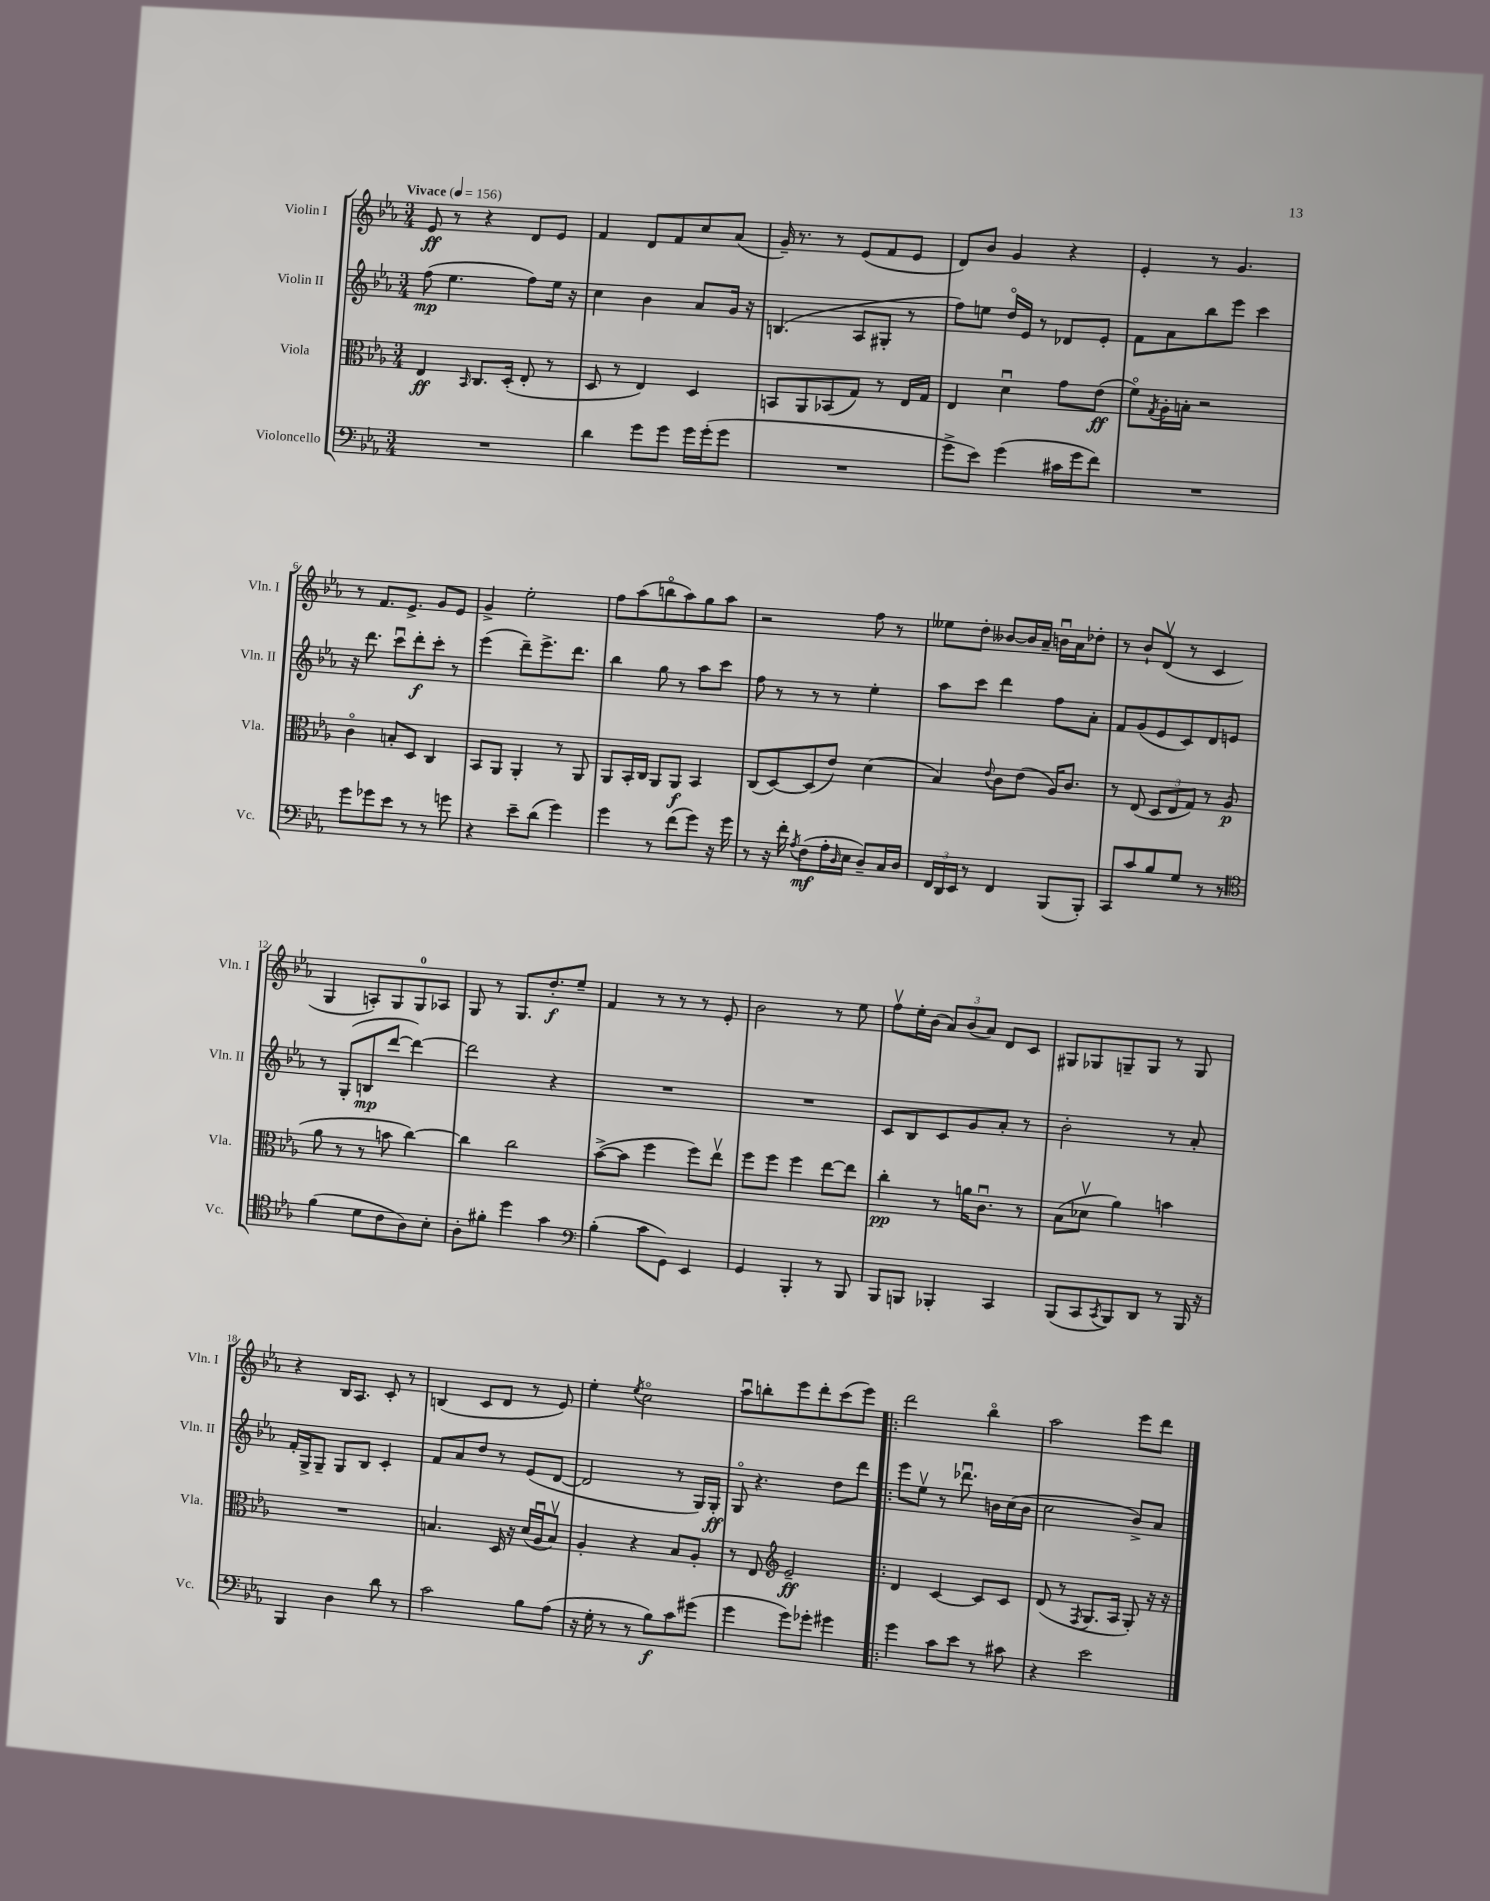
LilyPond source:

<<
\new StaffGroup <<
\new Staff = "s0" \with { instrumentName = "Violin I" shortInstrumentName = "Vln. I" } {
    \clef treble \key ees \major \numericTimeSignature \time 3/4 \tempo "Vivace" 4 = 156
    ees'8\ff r8 r4 d'8 ees'8 |
    f'4 d'8 f'8 c''8 aes'8( |
    g'16--) r8. r8 ees'8( f'8 ees'8 |
    d'8) bes'8 g'4 r4 |
    ees'4-. r8 g'4. |
    r8 f'8. ees'8.-> g'8 ees'8 |
    g'4-> ees''2-. |
    f''8 aes''8( b''8\flageolet aes''8) g''8 aes''8 |
    r2 f''8 r8 |
    eeses''8 d''8-. beses'8~ beses'16 aes'16-- b'16\downbow aes'16 des''8-. |
    r8 bes'8-! d'8\upbow( r8 c'4 |
    g4 a8-.) g8 g8-0 aes8 |
    g8 r8 g8. d''8.-.\f ees''8-- |
    f'4 r8 r8 r8 ees'8-. |
    bes'2 r8 ees''8 |
    f''8\upbow ees''16-. bes'16( \tuplet 3/2 { aes'8) bes'8( aes'8) } d'8 c'8 |
    gis8 ges8 g8-- g8 r8 g8 |
    r4 bes16 aes8. c'8-. r8 |
    b4( c'8 d'8 r8 ees'8) |
    ees''4-. \acciaccatura { ees''8 } c''2\flageolet |
    aes''8\downbow b''8-. ees'''8 d'''8-. c'''8( ees'''8) |
    \bar ".|:" d'''2 bes''4\flageolet |
    aes''2 ees'''8 d'''8 \bar "|." |
}
\new Staff = "s1" \with { instrumentName = "Violin II" shortInstrumentName = "Vln. II" } {
    \clef treble \key ees \major \numericTimeSignature \time 3/4
    f''8\mp( ees''4. f''8) ees''16 r16 |
    c''4 bes'4 aes'8 g'16 r16 |
    b4.( aes8 gis8-. r8 |
    f''8) e''8 d''16\flageolet ees'16 r8 des'8 ees'8-. |
    f'8 aes'8 bes''8 ees'''8 c'''4 |
    r16 d'''8. c'''8\downbow d'''8-.\f c'''8-. r8 |
    ees'''4( d'''8--) ees'''8.-> d'''8. |
    bes''4 g''8 r8 aes''8 c'''8 |
    f''8 r8 r8 r8 ees''4-. |
    aes''8 c'''8 d'''4 f''8 aes'8-. |
    f'8 g'8( ees'8 c'8) d'8 e'8 |
    r8 g8-.( b8\mp d'''8~ d'''4~) |
    d'''2 r4 |
    R2. |
    R2. |
    c'8 bes8 c'8 g'8 aes'8-. r8 |
    bes'2-. r8 aes'8-. |
    f'16-. g16-> g8-- g8 bes8 c'4-. |
    f'8 aes'8 d''8 r8 ees'8( d'8~ |
    d'2 r8 g16) g16-.\ff |
    g8\flageolet r4. d''8 d'''8 |
    \bar ".|:" ees'''8 ees''8\upbow r8 des'''8.\downbow b'16 c''16( b'16 |
    c''2 bes'8->) aes'8 \bar "|." |
}
\new Staff = "s2" \with { instrumentName = "Viola" shortInstrumentName = "Vla." } {
    \clef alto \key ees \major \numericTimeSignature \time 3/4
    ees4\ff \grace { bes,16 } c8. d16-.( ees8-. r8 |
    d8 r8 ees4) d4 |
    b,8 aes,8 bes,8( g8) r8 ees16 g16 |
    ees4 d'4\downbow g'8 ees'8\ff( |
    f'8\flageolet) \acciaccatura { g8 } aes16-. b16-. r2 |
    c'4\flageolet b8-. d8 c4 |
    bes,8 aes,8 aes,4-. r8 aes,8 |
    aes,8 bes,16-. c16 aes,8 aes,8\f bes,4 |
    c8( d8~) d8( ees'8) d'4( |
    bes4) \appoggiatura { ees'8 } c'8 ees'8( aes16) c'8. |
    r8 ees8( \tuplet 3/2 { d8 ees8 g8) } r8 aes8\p( |
    aes'8 r8 r8 b'8 c''4~) |
    c''4 c''2 |
    bes'8~->( bes'8 f''4 f''8) ees''8\upbow |
    f''8 f''8 f''4 ees''8~ ees''8 |
    c''4-.\pp r8 a'16 c'8.\downbow r8 |
    bes8( des'8\upbow aes'4) b'4 |
    R2. |
    b4. d16 r16 d'16( aes16\downbow b8\upbow) |
    aes4-. r4 bes8 aes8-. |
    r8 ees8 \clef treble ees'2--\ff |
    \bar ".|:" d'4 c'4~ c'8 c'8 |
    d'8( r8 \acciaccatura { f8 } g8. aes16 g8-.) r16 r16 \bar "|." |
}
\new Staff = "s3" \with { instrumentName = "Violoncello" shortInstrumentName = "Vc." } {
    \clef bass \key ees \major \numericTimeSignature \time 3/4
    R2. |
    d'4 g'8 g'8 g'16 g'16-.( g'8 |
    R2. |
    g'8-> ees'8) g'4( cis'16 g'16 f'8) |
    R2. |
    g'8 ges'8 ees'8 r8 r8 g'8 |
    r4 ees'8-- d'8( g'4) |
    g'4 r8 f'8( g'8) r16 g'16 |
    r8 r16 f'16-. \acciaccatura { aes8 } f8\mf( aes16-. \grace { d16 } ees16 d8--) c16 d16 |
    \tuplet 3/2 { f,16 d,16 ees,16 } r8 f,4 bes,,8( bes,,8-.) |
    c,8 c'8 bes8 g8 r8 r8 |
    \clef tenor f'4( d'8 c'8 aes8) bes8-. |
    aes8-. fis'8-. d''4 g'4 |
    \clef bass bes4-.( c'8 g,8) ees,4 |
    g,4 bes,,4-. r8 bes,,8 |
    bes,,8 b,,8 bes,,4-. c,4 |
    bes,,8( c,8 \acciaccatura { c,8 } bes,,8) d,8 r8 bes,,16 r16 |
    bes,,4 d4 d'8 r8 |
    c'2 bes8 aes8( |
    r16 g16-. r8 r8 bes8\f) c'8 gis'8( |
    g'4 g'8) ges'8-. gis'4 |
    \bar ".|:" g'4 c'8 ees'8 r8 cis'8 |
    r4 ees'2 \bar "|." |
}
>>
>>
